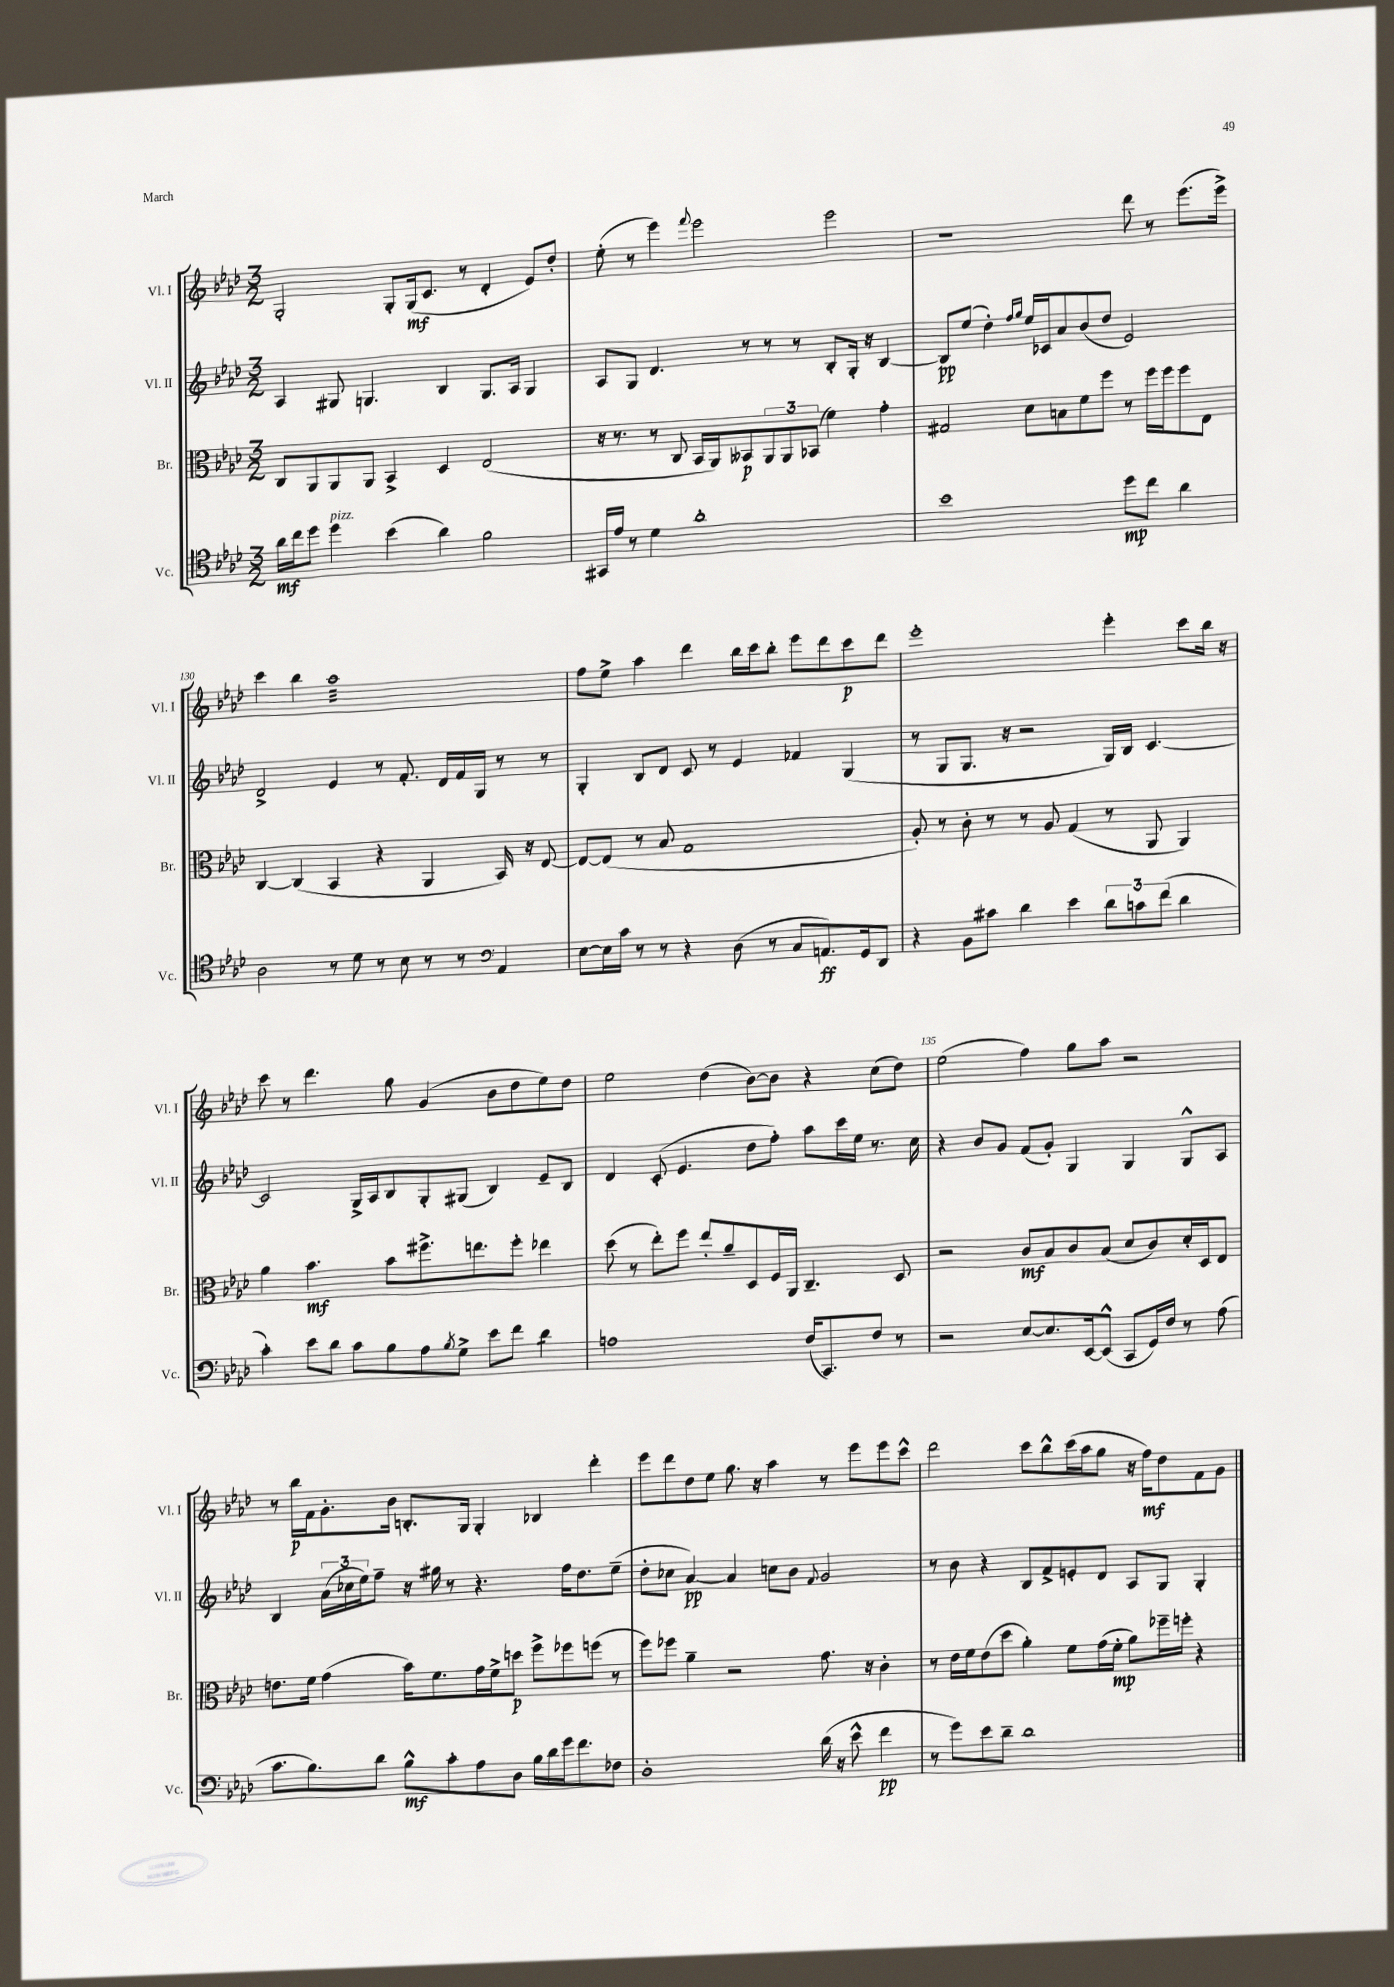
<<
\new StaffGroup <<
\new Staff = "s0" \with { instrumentName = "Vl. I" shortInstrumentName = "Vl. I" } {
    \clef treble \key aes \major \numericTimeSignature \time 3/2
    g2-. g8-. g16\mf( c'8. r8 des'4-. ees'8) des''8-. |
    ees''8-.( r8 ees'''4) \appoggiatura { f'''8 } ees'''2 ees'''2 |
    r1 des'''8 r8 ees'''8.( ees'''16->) |
    c'''4 bes''4 aes''1:32 |
    f''8 ees''8-> aes''4 des'''4 bes''16 c'''16 bes''8-. ees'''8 des'''8 c'''8\p des'''8 |
    ees'''1-. ees'''4-. c'''8 bes''16 r16 |
    c'''8 r8 des'''4. g''8 g'4( bes'8 des''8 ees''8) des''8 |
    ees''2 des''4( bes'8~) bes'8 r4 c''8( des''8) |
    ees''2( f''4) g''8 aes''8 r2 |
    r8 bes''16\p f'16 g'8.-. bes'16 b8.-. g16 g4-. bes4 des'''4-. |
    ees'''8 des'''8 des''8 ees''8 g''8. r16 aes''4 r8 ees'''8 ees'''8 c'''8-^ |
    des'''2 c'''8 bes''8-^ c'''16( aes''16 g''8 r16 f''16\mf) des''8 f'8 g'8 \bar "|." |
}
\new Staff = "s1" \with { instrumentName = "Vl. II" shortInstrumentName = "Vl. II" } {
    \clef treble \key aes \major \numericTimeSignature \time 3/2
    aes4 gis8 g4. bes4 g8. aes16 g4 |
    aes8 g8 des'4. r8 r8 r8 bes8-. g16-. r16 bes4~ |
    bes8\pp ees''8( des''4-.) \grace { f''16 g''16 } ees''16 ces'16 aes'8 bes'8( des''8 ees'2) |
    des'2-> ees'4 r8 f'8.-. des'16 f'16 g16 r8 r8 |
    g4-. bes8 des'8 c'8 r8 ees'4 fes'4 g4( |
    r8 g8 g8. r16 r2 g16) bes16 c'4.~ |
    c'2 g16-> aes16 bes8 g8-. gis8( bes4) ees'8-- bes8 |
    des'4 c'8-.( ees'4. des''8 f''8-.) aes''8 c'''16 ees''16 r8. c''16 |
    r4 bes'8 g'8 f'8( g'8-.) g4 g4 g8-^ aes8 |
    bes4 \tuplet 3/2 { aes'16( ces''16 ees''16) } f''8-- r16 gis''16 r8 r4. f''16 des''8. ees''8--( |
    des''8-. ces''8 aes'4~\pp) aes'4 c''8 bes'8 \appoggiatura { f'8 } g'2 |
    r8 bes'8 r4 bes8 f'8-> e'8-. des'8 aes8 g8 g4-. \bar "|." |
}
\new Staff = "s2" \with { instrumentName = "Br." shortInstrumentName = "Br." } {
    \clef alto \key aes \major \numericTimeSignature \time 3/2
    c8 aes,8 aes,8 aes,8 bes,4-> des4 ees2( |
    r16 r8. r8 c8 bes,16 aes,16) beses,8\p \tuplet 3/2 { aes,8 aes,8 bes,8( } f'4) g'4-. |
    gis2 des'8 b8 f'8 f''8 r8 f''16 f''16 f''8 ees8 |
    c4~ c4( bes,4 r4 aes,4 bes,16) r16 ees8~ |
    ees8~ ees8( r8 bes8 g1 |
    aes8-.) r8 c'8-. r8 r8 aes8 g4( r8 aes,8 aes,4) |
    aes'4 bes'4.\mf bes'8 fis''8.-> e''8. fis''8-. ees''4 |
    des''8( r8 ees''8-.) f''8 ees''8-. aes'8-- des8 f16 aes,16 c4.-- des8 |
    r2 c'8\mf bes8 c'8 bes8( des'8 c'8) des'16-. des16 ees8 |
    e'8. f'16 g'4( bes'16) f'8. g'16 f'16-> d''8\p f''8-> fes''8 f''8( r8 |
    f''8) fes''8 aes'4-- r2 g'8. r16 c'4-. |
    r8 ees'16 f'16 ees'8( des''8 aes'4-.) f'8 g'16( f'16-.\mp aes'8) fes''16-- f''16-. r4 \bar "|." |
}
\new Staff = "s3" \with { instrumentName = "Vc." shortInstrumentName = "Vc." } {
    \clef tenor \key aes \major \numericTimeSignature \time 3/2
    aes'16\mf c''16 des''8 des''4^\markup { \italic "pizz." } bes'4( aes'4) f'2 |
    gis,16 ees'16 r8 des'4 aes'1-. |
    bes'1 des''8\mp c''8 aes'4 |
    aes2 r8 des'8 r8 bes8 r8 r8 \clef bass aes,4 |
    ees8~ ees16 c'16 r8 r8 r4 des8( r8 c8 a,8.\ff) g,16 des,8 |
    r4 bes,8 cis'8 des'4 ees'4 \tuplet 3/2 { des'8 c'8 f'8( } des'4 |
    c'4-.) ees'8 des'8 c'8 bes8 aes8 \acciaccatura { bes8 } g8-> ees'8 f'8 des'4:8 |
    a1 f16( c,8.) f8 r8 |
    r2 ees8~ ees8. ees,16~ ees,8-^( c,8 g,16) f16 r8 aes8( |
    c'8. bes8.) des'8 bes8-^\mf c'8-. aes8 des8 bes16 des'16 g'16 f'8. fes8 |
    des1-. des'16( r16 ees'8-^ f'4\pp |
    r8 g'8) ees'8 des'8-- des'1 \bar "|." |
}
>>
>>
\layout { \context { \Score currentBarNumber = #127 \override BarNumber.break-visibility = ##(#f #t #t) barNumberVisibility = #(every-nth-bar-number-visible 5) } }
